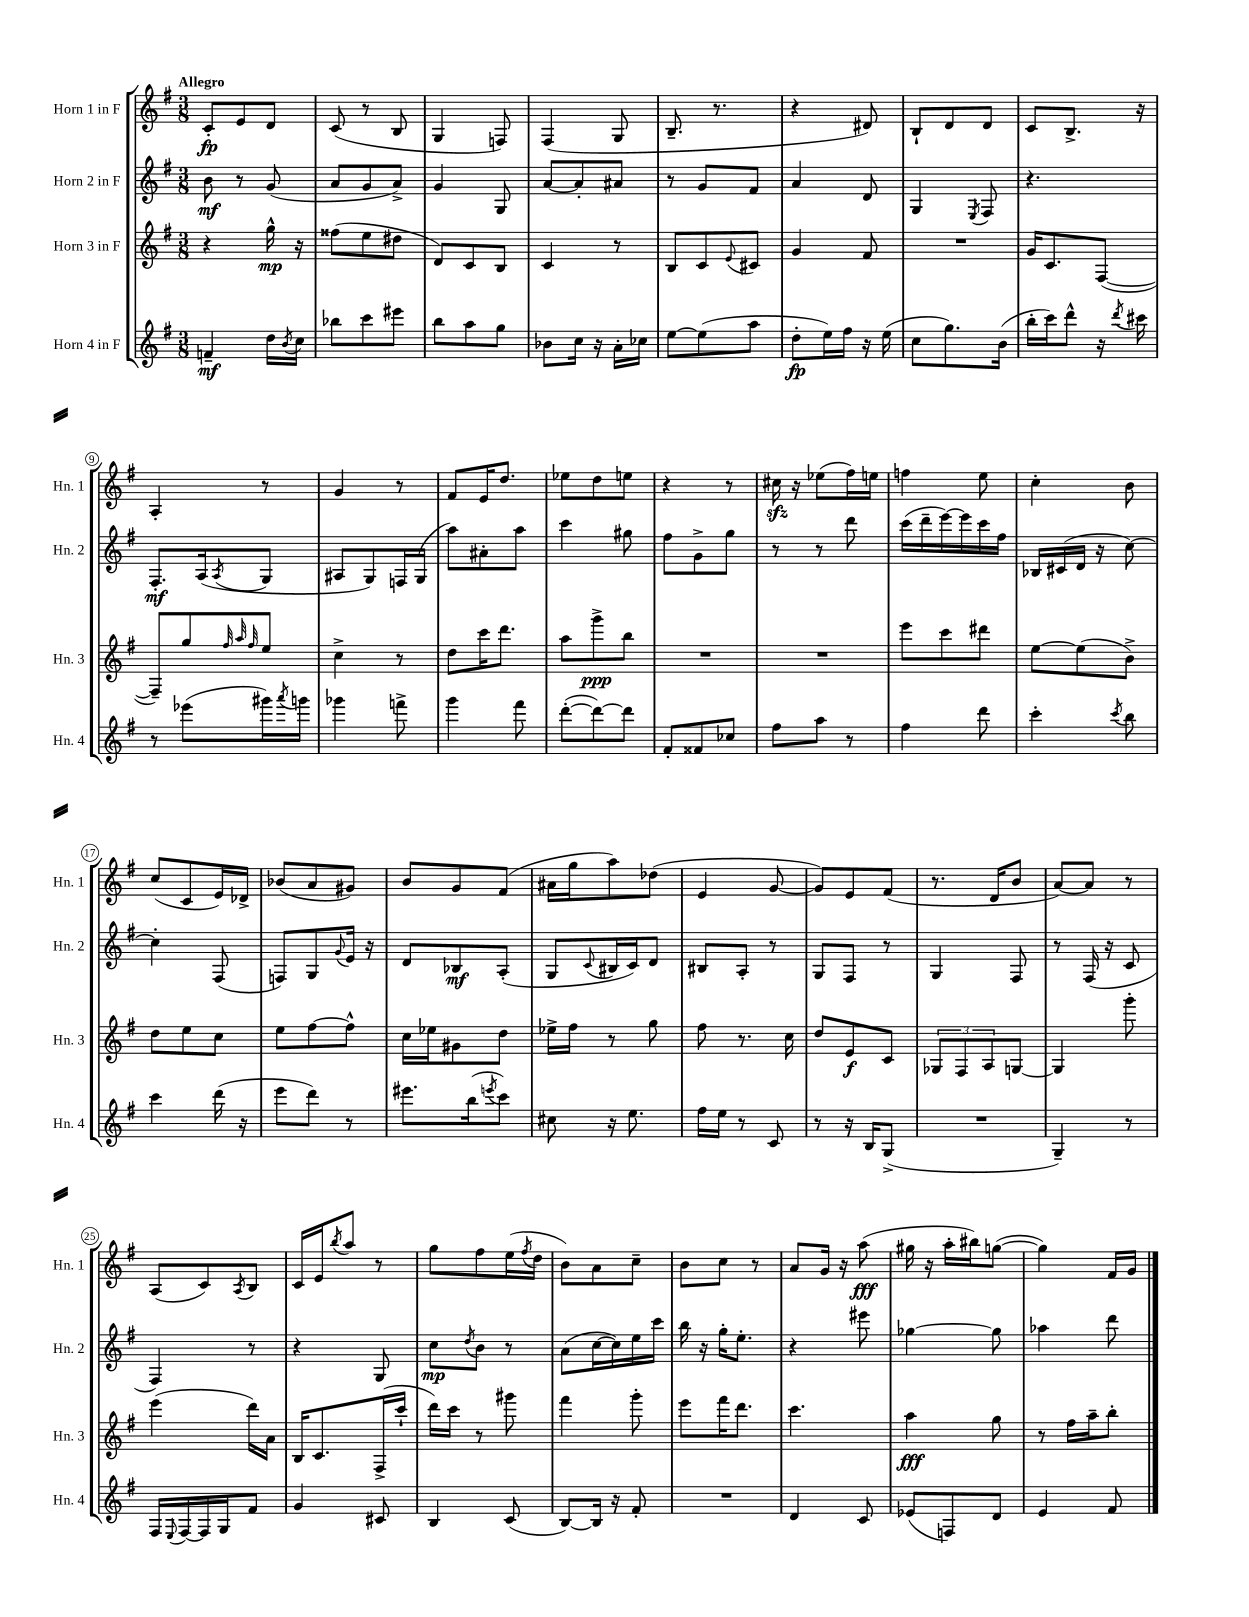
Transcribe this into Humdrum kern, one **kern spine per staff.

**kern	**dynam	**kern	**dynam	**kern	**dynam	**kern	**dynam
*part4	*part4	*part3	*part3	*part2	*part2	*part1	*part1
*staff4	*staff4	*staff3	*staff3	*staff2	*staff2	*staff1	*staff1
*I"Horn 4 in F	*	*I"Horn 3 in F	*	*I"Horn 2 in F	*	*I"Horn 1 in F	*
*I'Hn. 4	*	*I'Hn. 3	*	*I'Hn. 2	*	*I'Hn. 1	*
*clefG2	*	*clefG2	*	*clefG2	*	*clefG2	*
*k[f#]	*	*k[f#]	*	*k[f#]	*	*k[f#]	*
*M3/8	*	*M3/8	*	*M3/8	*	*M3/8	*
=1	=1	=1	=1	=1	=1	=1	=1
!	!	!	!	!	!	!LO:TX:a:B:t=Allegro	!
4fn~/	mf	4r	.	8b\	mf	8c'/L	fp
.	.	.	.	8r	.	8e/	.
16dd\LL	.	16gg^^\	mp	(8g/	.	8d/J	.
8qb/	.	.	.	.	.	.	.
16cc\JJ	.	16r	.	.	.	.	.
=2	=2	=2	=2	=2	=2	=2	=2
8bb-X\L	.	(8ff##X\L	.	8a/L	.	(8c/	.
8ccc\	.	8ee\	.	8g/	.	8r	.
8eee#X\J	.	8dd#X\J	.	8a^/J)	.	8B/	.
=3	=3	=3	=3	=3	=3	=3	=3
8bb\L	.	8d/L)	.	4g/	.	4G/	.
8aa\	.	8c/	.	.	.	.	.
8gg\J	.	8B/J	.	8G/	.	8Fn/)	.
=4	=4	=4	=4	=4	=4	=4	=4
8b-X\L	.	4c/	.	[8a/L	.	(4F#/	.
16cc\Jk	.	.	.	8a'/]	.	.	.
16r	.	.	.	.	.	.	.
16a'\LL	.	8r	.	8a#X/J	.	8G/	.
16cc-X\JJ	.	.	.	.	.	.	.
=5	=5	=5	=5	=5	=5	=5	=5
[8ee\L	.	8B/L	.	8r	.	8.B~/	.
(8ee\]	.	8c/	.	8g/L	.	.	.
.	.	.	.	.	.	8.r	.
.	.	8qqe/	.	.	.	.	.
8aa\J	.	8c#X/J	.	8f#/J	.	.	.
=6	=6	=6	=6	=6	=6	=6	=6
8dd'\L	fp	4g/	.	4a/	.	4r	.
16ee\L)	.	.	.	.	.	.	.
16ff#\JJ	.	.	.	.	.	.	.
16r	.	8f#/	.	8d/	.	8d#X/)	.
(16ee\	.	.	.	.	.	.	.
=7	=7	=7	=7	=7	=7	=7	=7
8cc\L	.	4.r	.	4G/	.	8B`/L	.
8.gg\)	.	.	.	.	.	8d/	.
.	.	.	.	8qE/	.	.	.
.	.	.	.	8F#/	.	8d/J	.
(16b\Jk	.	.	.	.	.	.	.
=8	=8	=8	=8	=8	=8	=8	=8
16bb'\LL	.	16g/KL	.	4.r	.	8c/L	.
16ccc\J)	.	8.c/	.	.	.	.	.
8ddd^^\J	.	.	.	.	.	8.B^/J	.
16r	.	([8F#/J	.	.	.	.	.
8qddd/	.	.	.	.	.	.	.
16ccc#X\	.	.	.	.	.	16r	.
!!LO:LB:g=z
=9	=9	=9	=9	=9	=9	=9	=9
8r	.	8F#~/L])	.	8.F#'/L	mf	4A'/	.
(8eee-X\L	.	8gg/	.	.	.	.	.
.	.	.	.	(16A/k	.	.	.
.	.	32qqff#/	.	.	.	.	.
.	.	32qqaa/	.	.	.	.	.
.	.	32qqff#/	.	8qA/	.	.	.
16ggg#X\L)	.	8ee/J	.	8G/J	.	8r	.
8qaaa/	.	.	.	.	.	.	.
16gggn\JJ	.	.	.	.	.	.	.
=10	=10	=10	=10	=10	=10	=10	=10
4ggg-X\	.	4cc^\	.	8A#X/L	.	4g/	.
.	.	.	.	8G/)	.	.	.
8fffn^\	.	8r	.	16Fn/L	.	8r	.
.	.	.	.	(16G/JJ	.	.	.
=11	=11	=11	=11	=11	=11	=11	=11
4ggg\	.	8dd\L	.	8aa\L)	.	8f#/L	.
.	.	16ccc\K	.	8a#X'\	.	16e/K	.
.	.	8.ddd\J	.	.	.	8.dd/J	.
8fff#\	.	.	.	8aa\J	.	.	.
=12	=12	=12	=12	=12	=12	=12	=12
([8ddd'\L	.	8aa\L	.	4ccc\	.	8ee-X\L	.
8ddd\_)	.	8ggg^\	ppp	.	.	8dd\	.
8ddd\J]	.	8bb\J	.	8gg#X\	.	8een\J	.
=13	=13	=13	=13	=13	=13	=13	=13
8f#'/L	.	4.r	.	8ff#\L	.	4r	.
8f##X/	.	.	.	8g^\	.	.	.
8cc-X/J	.	.	.	8gg\J	.	8r	.
=14	=14	=14	=14	=14	=14	=14	=14
8ff#\L	.	4.r	.	8r	.	16cc#Xzz\	.
.	.	.	.	.	.	16r	.
8aa\J	.	.	.	8r	.	(8ee-X\L	.
8r	.	.	.	8ddd\	.	16ff#\L)	.
.	.	.	.	.	.	16een\JJ	.
=15	=15	=15	=15	=15	=15	=15	=15
4ff#\	.	8eee\L	.	(16ccc\LL	.	4ffn\	.
.	.	.	.	16ddd~\	.	.	.
.	.	8ccc\	.	[16eee\)	.	.	.
.	.	.	.	16eee\]	.	.	.
8ddd\	.	8ddd#X\J	.	16ccc\	.	8ee\	.
.	.	.	.	16ff#\JJ	.	.	.
=16	=16	=16	=16	=16	=16	=16	=16
4ccc'\	.	[8ee\L	.	16B-X/LL	.	4cc'\	.
.	.	.	.	(16c#X/	.	.	.
.	.	(8ee\]	.	16d/JJ	.	.	.
.	.	.	.	16r	.	.	.
8qccc/	.	.	.	.	.	.	.
8bb\	.	8b^\J)	.	[8cc\)	.	8b\	.
!!LO:LB:g=z
=17	=17	=17	=17	=17	=17	=17	=17
4ccc\	.	8dd\L	.	4cc'\]	.	(8cc/L	.
.	.	8ee\	.	.	.	8c/	.
(16ddd\	.	8cc\J	.	(8F#/	.	16e/L)	.
16r	.	.	.	.	.	16d-X^/JJ	.
=18	=18	=18	=18	=18	=18	=18	=18
8eee\L	.	8ee\L	.	8Fn/L)	.	(8b-X/L	.
8ddd\J)	.	[8ff#\	.	8G/	.	8a/	.
.	.	.	.	8qqg/	.	.	.
8r	.	8ff#^^\J]	.	16e/Jk	.	8g#X/J)	.
.	.	.	.	16r	.	.	.
=19	=19	=19	=19	=19	=19	=19	=19
8.eee#X\L	.	16cc\LL	.	8d/L	.	8b/L	.
.	.	16ee-X\J	.	.	.	.	.
.	.	8g#X\	.	8B-X/	mf	8g/	.
(16bb\k	.	.	.	.	.	.	.
8qeeen/	.	.	.	.	.	.	.
8ccc\J)	.	8dd\J	.	(8A'/J	.	(8f#/J	.
=20	=20	=20	=20	=20	=20	=20	=20
8cc#X\	.	16ee-X^\LL	.	8G/L	.	16a#X\LL	.
.	.	16ff#\JJ	.	.	.	16gg\J	.
.	.	.	.	8qqc/	.	.	.
16r	.	8r	.	16B#X/L	.	8aa\)	.
8.ee\	.	.	.	16c/J)	.	.	.
.	.	8gg\	.	8d/J	.	(8dd-X\J	.
=21	=21	=21	=21	=21	=21	=21	=21
16ff#\LL	.	8ff#\	.	8B#X/L	.	4e/	.
16ee\JJ	.	.	.	.	.	.	.
8r	.	8.r	.	8A'/J	.	.	.
8c/	.	.	.	8r	.	[8g/	.
.	.	16cc\	.	.	.	.	.
=22	=22	=22	=22	=22	=22	=22	=22
8r	.	8dd/L	.	8G/L	.	8g/L])	.
16r	.	8e/	f	8F#/J	.	8e/	.
16B/KL	.	.	.	.	.	.	.
(8G^/J	.	8c/J	.	8r	.	(8f#/J	.
=23	=23	=23	=23	=23	=23	=23	=23
4.r	.	12G-X/L	.	4G/	.	8.r	.
.	.	12F#/	.	.	.	.	.
.	.	12A/	.	.	.	.	.
.	.	.	.	.	.	16d/KL	.
.	.	[8Gn/J	.	8F#/	.	8b/J	.
=24	=24	=24	=24	=24	=24	=24	=24
4G~/)	.	4G/]	.	8r	.	[8a/L)	.
.	.	.	.	(16F#/	.	8a/J]	.
.	.	.	.	16r	.	.	.
8r	.	8ggg'\	.	8c/	.	8r	.
!!LO:LB:g=z
=25	=25	=25	=25	=25	=25	=25	=25
16F#/LL	.	(4eee\	.	4F#/)	.	(8A/L	.
8qqE/	.	.	.	.	.	.	.
[16F#/	.	.	.	.	.	.	.
16F#/]	.	.	.	.	.	8c/)	.
16G/J	.	.	.	.	.	.	.
.	.	.	.	.	.	8qA/	.
8f#/J	.	16ddd\LL)	.	8r	.	8B/J	.
.	.	16a\JJ	.	.	.	.	.
=26	=26	=26	=26	=26	=26	=26	=26
4g/	.	16B/KL	.	4r	.	16c/LL	.
.	.	8.c/	.	.	.	16e/J	.
.	.	.	.	.	.	8qbb/	.
.	.	.	.	.	.	8aa/J	.
8c#X/	.	(16F#^/L	.	8G/	.	8r	.
.	.	16ccc`/JJ	.	.	.	.	.
=27	=27	=27	=27	=27	=27	=27	=27
4B/	.	16ddd\LL)	.	8cc\L	mp	8gg\L	.
.	.	16ccc\JJ	.	.	.	.	.
.	.	.	.	8qdd/	.	.	.
.	.	8r	.	8b\J	.	8ff#\	.
(8c/	.	8ggg#X\	.	8r	.	(16ee\L	.
.	.	.	.	.	.	8qff#/	.
.	.	.	.	.	.	16dd\JJ	.
=28	=28	=28	=28	=28	=28	=28	=28
[8B/L)	.	4fff#\	.	(8a\L	.	8b\L)	.
16B/Jk]	.	.	.	[16cc\L	.	8a\	.
16r	.	.	.	16cc\])	.	.	.
8f#'/	.	8ggg'\	.	16ee\	.	8cc~\J	.
.	.	.	.	16ccc\JJ	.	.	.
=29	=29	=29	=29	=29	=29	=29	=29
4.r	.	8eee\L	.	16bb\	.	8b\L	.
.	.	.	.	16r	.	.	.
.	.	16fff#\K	.	16gg'\KL	.	8cc\J	.
.	.	8.ddd\J	.	8.ee'\J	.	.	.
.	.	.	.	.	.	8r	.
=30	=30	=30	=30	=30	=30	=30	=30
4d/	.	4.ccc\	.	4r	.	8a/L	.
.	.	.	.	.	.	16g/Jk	.
.	.	.	.	.	.	16r	.
8c/	.	.	.	8eee#X\	.	(8aa\	fff
=31	=31	=31	=31	=31	=31	=31	=31
(8e-X/L	.	4aa\	fff	[4gg-X\	.	16gg#X\	.
.	.	.	.	.	.	16r	.
8Fn/)	.	.	.	.	.	16aa'\LL	.
.	.	.	.	.	.	16bb#X\J)	.
8d/J	.	8gg\	.	8gg-\]	.	([8ggn\J	.
=32	=32	=32	=32	=32	=32	=32	=32
4e/	.	8r	.	4aa-X\	.	4gg\])	.
.	.	16ff#\LL	.	.	.	.	.
.	.	16aa~\J	.	.	.	.	.
8f#/	.	8bb'\J	.	8ddd\	.	16f#/LL	.
.	.	.	.	.	.	16g/JJ	.
==	==	==	==	==	==	==	==
*-	*-	*-	*-	*-	*-	*-	*-
